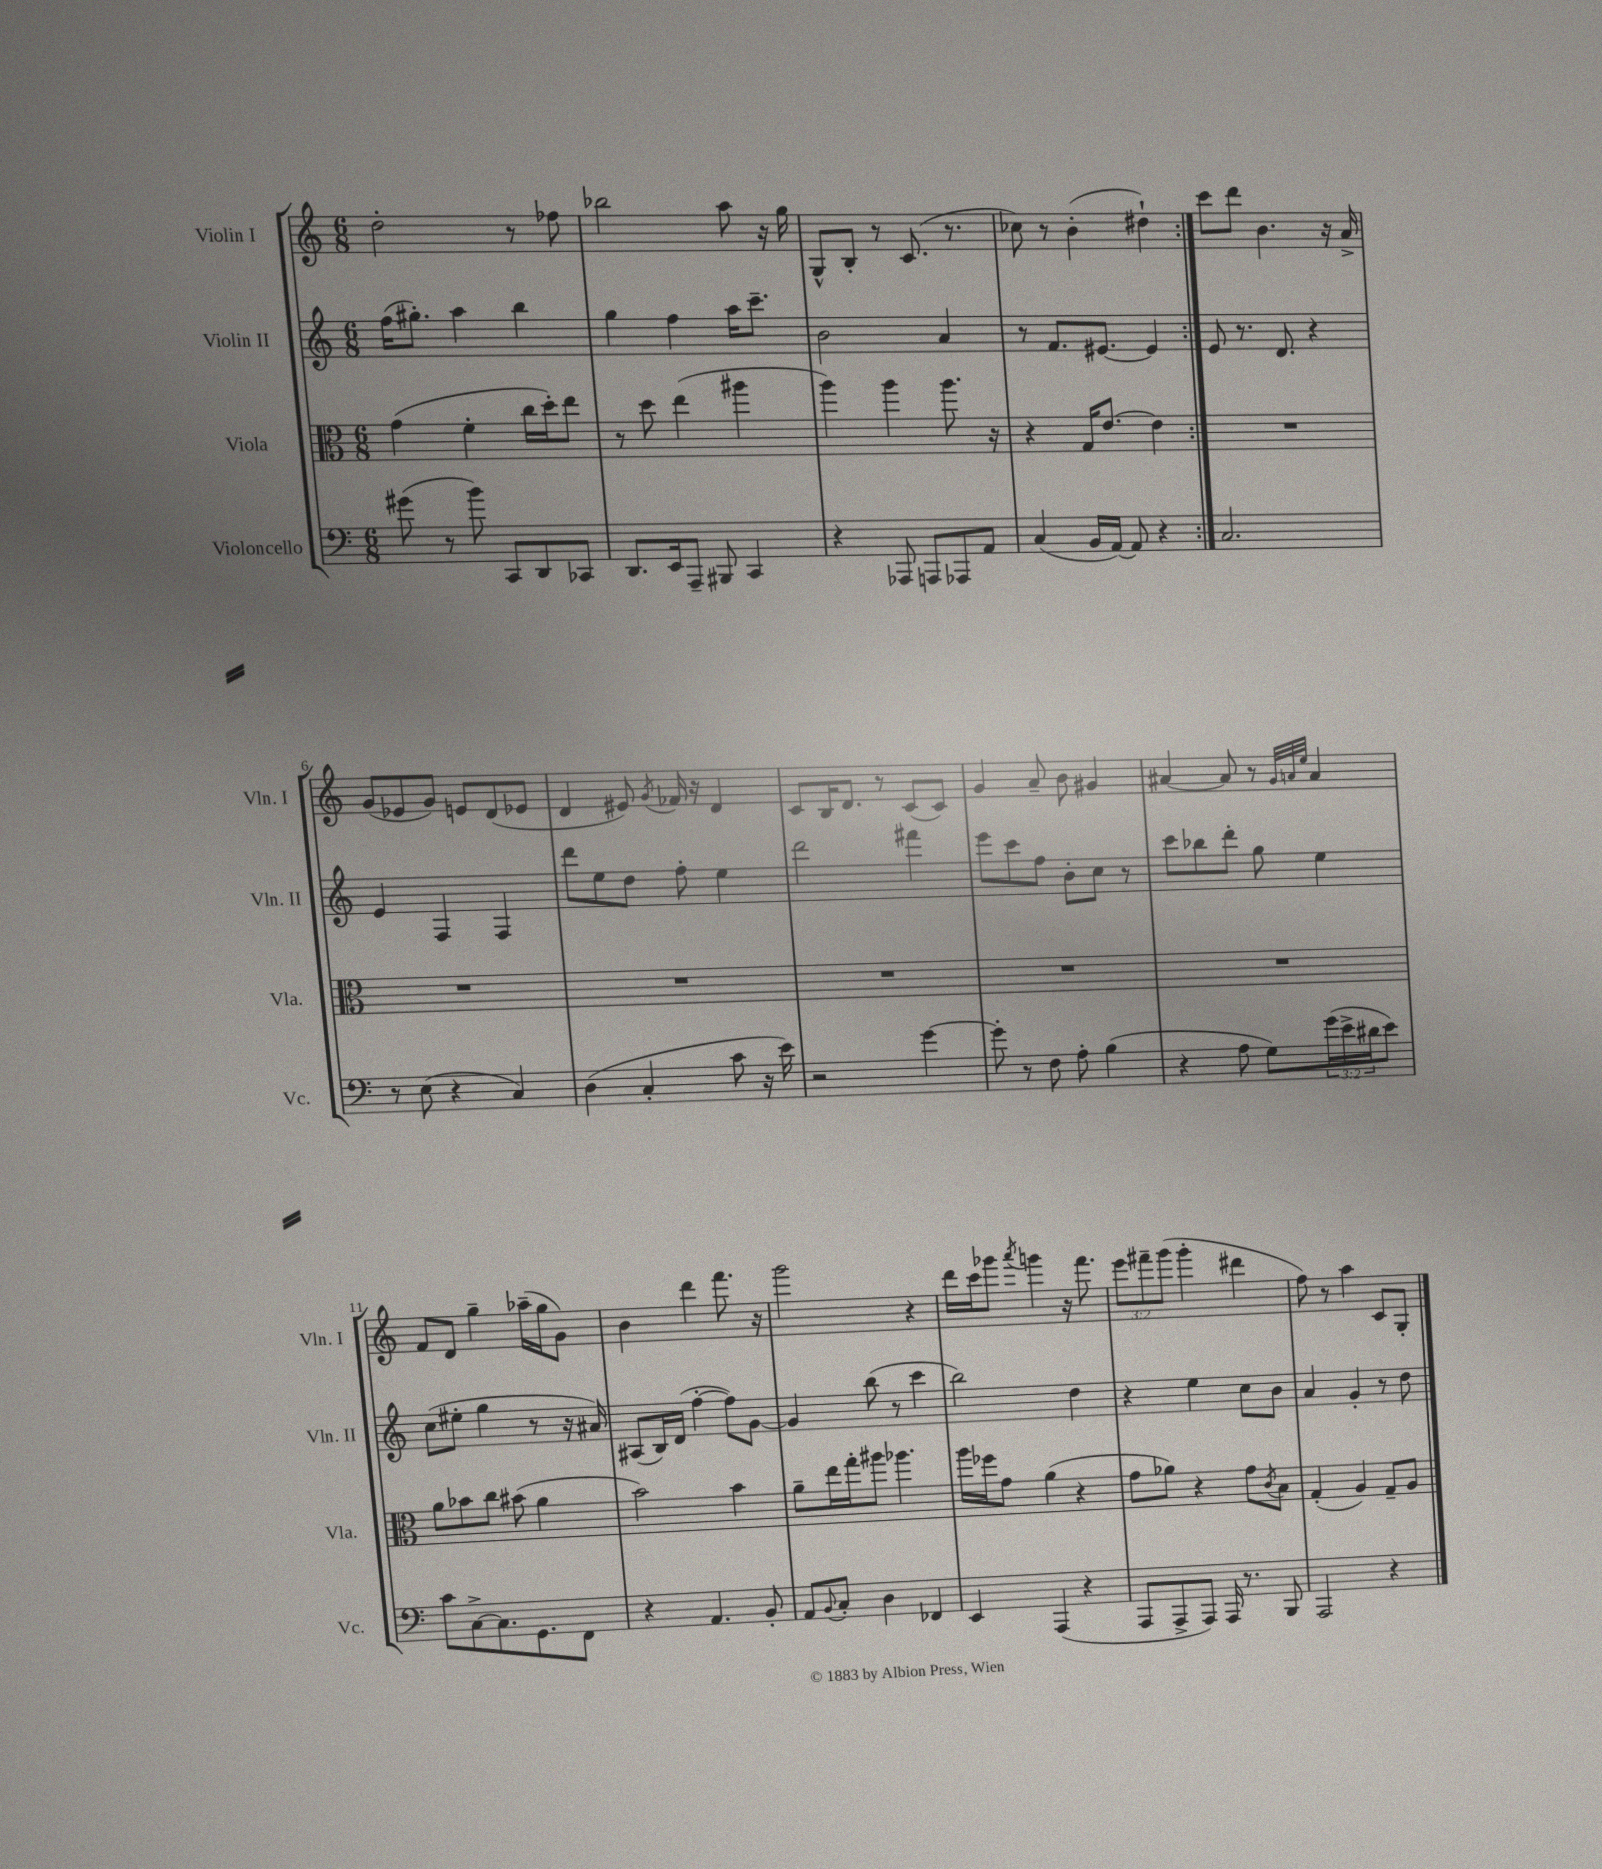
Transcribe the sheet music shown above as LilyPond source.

<<
\new StaffGroup <<
\new Staff = "s0" \with { instrumentName = "Violin I" shortInstrumentName = "Vln. I" } {
    \clef treble \key c \major \numericTimeSignature \time 6/8 \override Staff.TupletNumber.text = #tuplet-number::calc-fraction-text
    \repeat volta 2 { d''2-. r8 fes''8 |
    bes''2 a''8 r16 g''16 |
    g8-^ b8-. r8 c'8.( r8. |
    ces''8) r8 b'4-.( dis''4-!) | }
    c'''8 d'''8 b'4. r16 a'16-> |
    g'8( ees'8 g'8) e'8 d'8( ees'8 |
    d'4 eis'8) \acciaccatura { g'8 } fes'16 r16 d'4 |
    c'8 b16 d'8. r8 c'8( c'8) |
    g'4 a'8-- b'8 gis'4 |
    ais'4~ ais'8 r8 \grace { g'32 a'32 e''32 } a'4 |
    f'8 d'8 g''4-- aes''16--( g''16 g'8) |
    b'4 d'''4 f'''8. r16 |
    g'''2 r4 |
    d'''16 c'''16 ges'''8 \acciaccatura { a'''8 } g'''4 r16 f'''8. |
    \tuplet 3/2 { e'''8 fis'''8-- g'''8( } g'''4-. dis'''4 |
    f''8) r8 a''4 c'8 g8-. \bar "|." |
}
\new Staff = "s1" \with { instrumentName = "Violin II" shortInstrumentName = "Vln. II" } {
    \clef treble \key c \major \numericTimeSignature \time 6/8
    \repeat volta 2 { f''16( gis''8.-.) a''4 b''4 |
    g''4 f''4 a''16 c'''8.-- |
    b'2 a'4 |
    r8 f'8. eis'8.~ eis'4 | }
    e'8 r8. d'8. r4 |
    e'4 f4 f4 |
    d'''8 e''8 d''8 f''8-. e''4 |
    d'''2 fis'''4 |
    e'''8 c'''8 f''8 b'8-. c''8 r8 |
    c'''8 bes''8 d'''8-. g''8 e''4 |
    c''8( eis''8-. g''4 r8 r16 ais'16) |
    ais8( b16) d'16( f''4~-. f''8) g'8~ |
    g'4 b''8( r8 c'''4 |
    b''2) d''4 |
    r4 e''4 c''8 b'8 |
    a'4 g'4-. r8 d''8 \bar "|." |
}
\new Staff = "s2" \with { instrumentName = "Viola" shortInstrumentName = "Vla." } {
    \clef alto \key c \major \numericTimeSignature \time 6/8
    \repeat volta 2 { g'4( f'4-. c''16 d''16-.) e''8 |
    r8 d''8 e''4( ais''4 |
    a''4) a''4 a''8. r16 |
    r4 g16 e'8.~ e'4 | }
    R2. |
    R2. |
    R2. |
    R2. |
    R2. |
    R2. |
    a'8 bes'8 c''8 bis'8( a'4 |
    b'2) b'4 |
    a'8-- e''16 g''16-. ais''8 aes''4. |
    a''16 fes''16 g'8 a'4( r4 |
    g'8 aes'8) r4 g'8 \acciaccatura { c'8 } b8 |
    g4-.( a4) g8-- a8 \bar "|." |
}
\new Staff = "s3" \with { instrumentName = "Violoncello" shortInstrumentName = "Vc." } {
    \clef bass \key c \major \numericTimeSignature \time 6/8 \override Staff.TupletNumber.text = #tuplet-number::calc-fraction-text
    \repeat volta 2 { gis'8( r8 b'8) c,8 d,8 ces,8 |
    d,8. e,16 a,,8-- bis,,8 c,4 |
    r4 aes,,8 a,,8 aes,,8 a,8 |
    c4( b,16 a,16~) a,8 r4 | }
    c2. |
    r8 e8( r4 c4) |
    d4( c4-. c'8 r16 e'16) |
    r2 g'4~ |
    g'8-. r8 f8 a8-. b4( |
    r4 a8 g8) \tuplet 3/2 { g'16( e'16-> dis'16 } e'8) |
    c'8 c8~-> c8. g,8. f,8 |
    r4 a,4. b,8-. |
    a,8 \appoggiatura { b,8 } c8-. d4 fes,4 |
    e,4 a,,4( r4 |
    a,,8 a,,8-> a,,8) a,,16 r8. b,,8 |
    a,,2 r4 \bar "|." |
}
>>
>>
